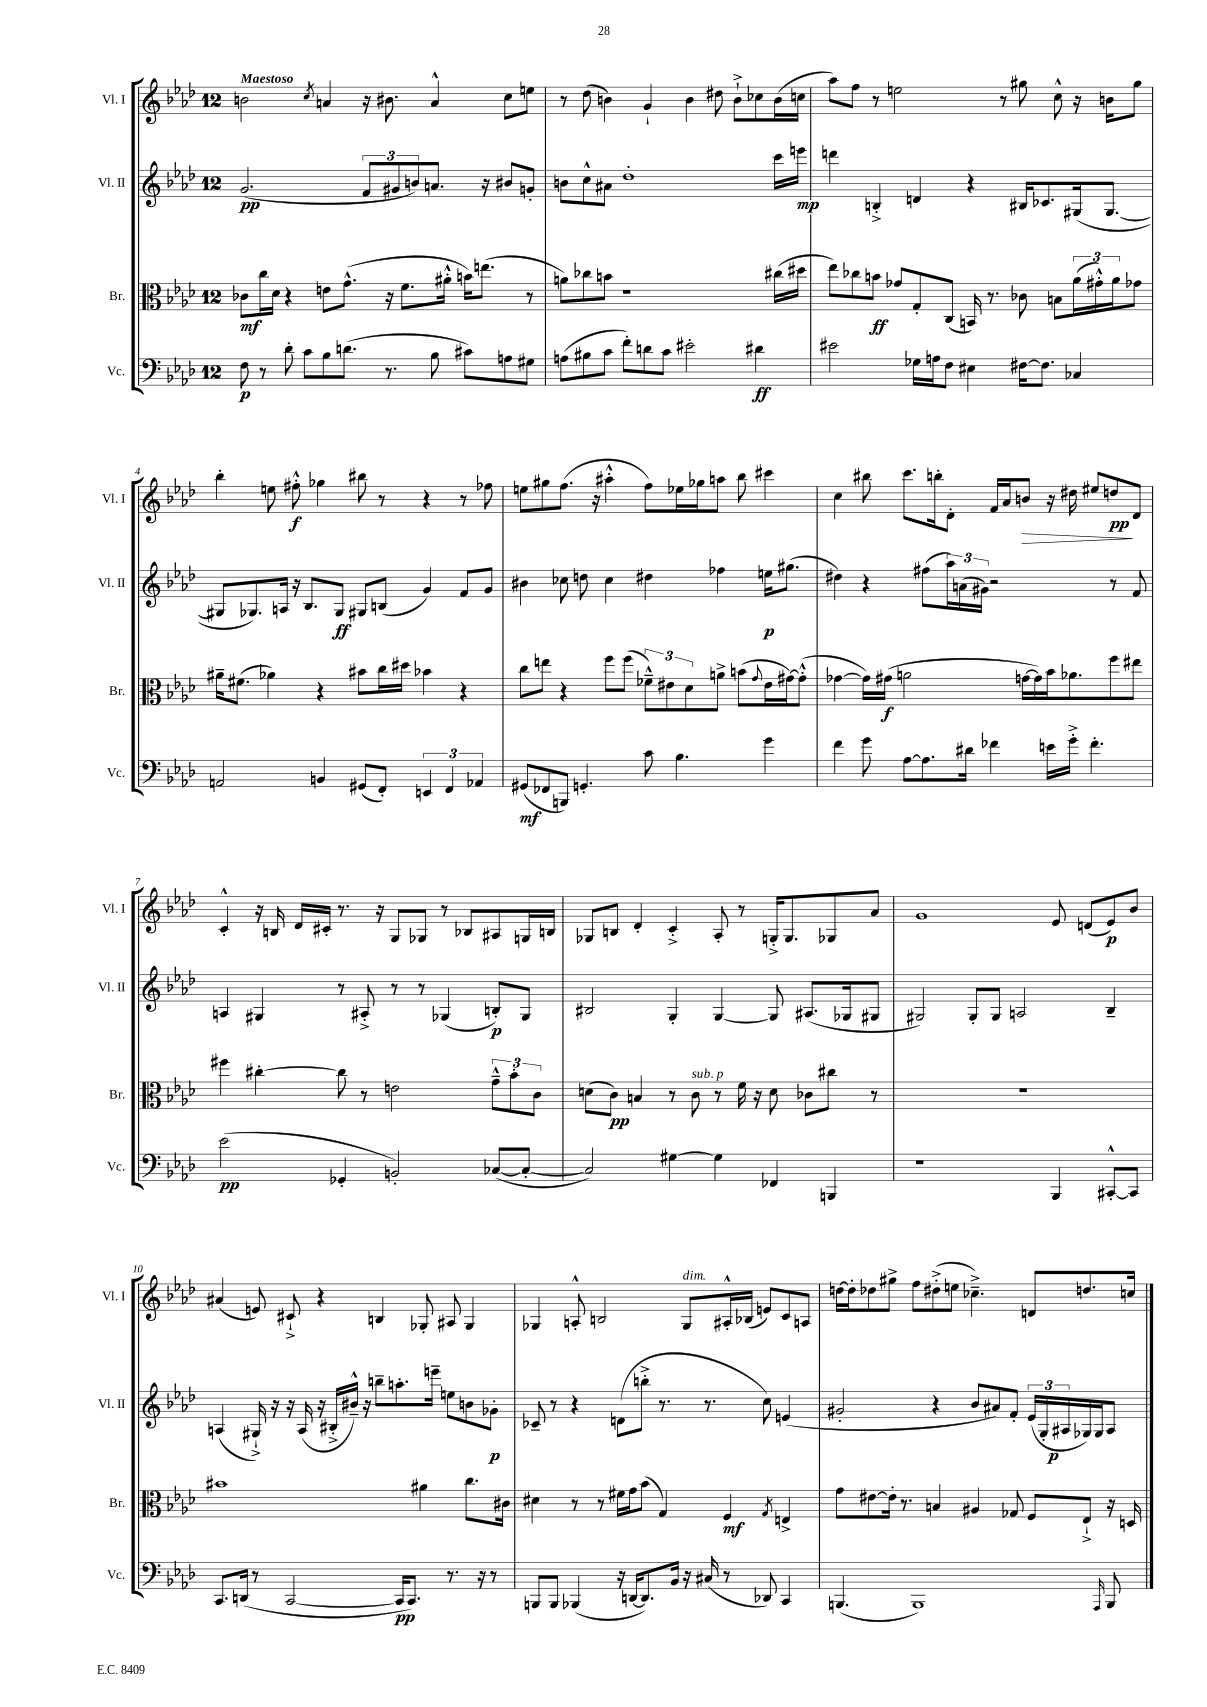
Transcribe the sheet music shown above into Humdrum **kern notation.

**kern	**kern	**kern	**kern
*staff4	*staff3	*staff2	*staff1
*clefF4	*clefC3	*clefG2	*clefG2
*k[b-e-a-d-]	*k[b-e-a-d-]	*k[b-e-a-d-]	*k[b-e-a-d-]
*M12/8	*M12/8	*M12/8	*M12/8
8F\	8c-\L	(2.g/	2b\
8r	16cc\L	.	.
.	16d-\JJ	.	.
8d-'\	4r	.	.
8c\L	.	.	.
.	.	.	8qcc/
8B-\	8e\L	.	4a/
(8.d\J	(8.g^^\J	.	.
.	.	12f/L	16r
8.r	16r	.	8.b#\
.	.	12g#/	.
.	8.f\L	.	.
.	.	12b/)	.
8B-\	.	8.a/J	4a^^/
.	16a#'^^\Jk	.	.
8c#\L)	16b\LK)	.	.
.	(8.ee\J	16r	.
8A\	.	8b#/L	8cc\L
8G#\J	8r	8g'/J	8ee\J
=	=	=	=
(8A\L	8a\L)	8b\L	8r
8B#\	8cc-\	8cc^^\	(8dd-\
8c\J	8b\J	8a#\J	4b\)
8f'\L)	1r	1dd-'	.
8d\	.	.	4g`/
8c\J	.	.	.
2e#'\	.	.	4b\
.	.	.	8dd#\
.	.	.	8b`^\L
4d#\	.	.	8cc-\
.	(16cc#\LL	16ccc\LL	(16b\L
.	16dd#\JJ	16eee\JJ	16cc\JJ
=	=	=	=
2e#\	8ee-\L)	4ddd\	8aa-\L)
.	8cc-\	.	8ff\J
.	8b\J	4B'^/	8r
.	8g-/L	.	2ee\
16G-\LL	8G'/	4d/	.
16A\J	.	.	.
8F\J	(8C/J	.	.
4E#\	16BB/)	4r	.
.	8.r	.	.
.	.	.	8r
[16F#\LK	8c-\	16B#/LK	8gg#\
8.F#\]J	.	8.c-/	.
.	8B\L	.	8cc^^\
4C-/	(24a-\L	(16G#/k	16r
.	24g#'^^\)	.	.
.	.	[8.G#/J	16b\LK
.	24a-\J	.	.
.	8g-\J	.	8gg#\J
=	=	=	=
2AA/	16a#~\LK	8G#/]L	4bb-'\
.	(8.f#\J	.	.
.	.	8.G-/)	.
.	4a-\)	.	8ee\
.	.	16A/Jk	.
.	.	16r	8ff#'^^\
.	.	8.B-/L	.
4BB/	4r	.	4gg-\
.	.	8G-/J	.
(8GG#/L	8b#\L	8G#/L	8bb#\
8FF'/J)	16cc\L	(8B/J	8r
.	16dd#\JJ	.	.
6EE/	4b-\	4g/)	4r
6FF/	.	.	.
.	4r	8f/L	8r
6AA-/	.	.	.
.	.	8g/J	8ff-\
=	=	=	=
(8GG#/L	8cc\L	4b#\	8ee\L
8FF-/	8ee\J	.	8gg#\
8BBB/J)	4r	8cc-\	(8.ff\J
4.GG'/	.	8dd\	.
.	.	.	16r
.	8ff\L	4cc-\	4aa#'^^\
.	(8ff\J	.	.
8c\	12f-~^^\L)	4dd#\	8ff\L)
.	12e#\	.	.
4.B-\	.	.	16ee-\L
.	12d-\	.	.
.	.	.	16gg-\J
.	8a^\J	4ff-\	8aa\J
.	(8b\L	.	8bb-\
.	8qqg/	.	.
4g\	16e#\L	16ee\LK	4ccc#\
.	[16g#\J)	(8.gg#\J	.
.	(8g#'^^\]J	.	.
=	=	=	=
4f\	[4g-\	4dd#\)	4cc\
8g\	16g-\]LL)	4r	8bb#\
.	(16g#\JJ	.	.
[8A-\L	2a\	.	8.ccc\L
8.A-\]	.	(8ff#\L	.
.	.	.	16bb'\k
.	.	24aa-\L)	8d-'\J
.	.	(24a\	.
16d#\Jk	.	.	.
.	.	24g#\JJ)	.
4f-\	.	2r	16f/LL
.	.	.	16a-/J
.	[16g\LL	.	8b/J
.	16g\])	.	.
16e\LL	16b-\J	.	16r
16g'^\JJ	8.a-\	.	16dd#\
4.f-'\	.	.	8ee#/L
.	8ff\	8r	8dd/
.	8ee#\J	8f/	8d-/J
=	=	=	=
(2e-\	4ff#\	4A/	4c'^^/
.	[4cc#'\	4G#/	16r
.	.	.	16B/
.	.	.	16d-/LL
.	.	.	16c#'/JJ
4GG-'/	8cc#\]	8r	8.r
.	8r	8A#'^/	.
.	.	.	16r
2BB'/)	2e\	8r	8G/L
.	.	8r	8G-/J
.	.	(4G-/	8r
.	.	.	8B-/L
([8C-/L	12g~^^\L	8B'/L)	8A#/
.	12b-'\	.	.
8C-'/_J	.	8G-/J	16G/L
.	12c\J	.	.
.	.	.	16B/JJ
=	=	=	=
2C-/])	(8d\L	2B#/	8G-/L
.	8c\J)	.	8B/J
.	4B/	.	4d-'/
[4G#\	8r	4G'/	4c'^/
.	8c\	.	.
4G#\]	8r	[4G/	8A-'/
.	16f\	.	8r
.	16r	.	.
4FF-/	8d\	8G/]	16G'^/LK
.	.	.	8.G/
.	8c-\L	(8.A#/L	.
4BBB/	8cc#\J	.	8G-/
.	.	16G-/k	.
.	8r	8G#/J	8a-/J
=	=	=	=
1r	1.r	2G#/)	1g
.	.	8G#'/L	.
.	.	8G#/J	.
.	.	2A/	.
4BBB-/	.	.	8e-/
.	.	.	(8d/L
[8CC#'^^/L	.	4B-~/	8e-/)
8CC#/]J	.	.	8b-/J
=	=	=	=
8.CC/L	1b#	(4A/	(4a#/
(16DD/Jk	.	.	.
8r	.	16G#`^/)	8e/)
.	.	16r	.
[2CC/	.	16r	8c#`^/
.	.	(16A/	.
.	.	16r	4r
.	.	16B#'^/LL	.
.	.	16b#~^^/JJ)	.
.	.	16r	.
.	.	8bb~\L	4B/
16CC/]LK	.	8.aa'\	.
8.CC/J)	.	.	.
.	4a#\	.	8G-'/
.	.	16eee~\Jk	.
8.r	.	8ee\L	8A#/
.	8.cc\L	8b\	4G-/
16r	.	.	.
8r	.	8g-'\J	.
.	16c#\Jk	.	.
=	=	=	=
8BBB/L	4d#\	8c-~/	4G-/
8BBB/J	.	8r	.
(4BBB-/	8r	4r	8A'^^/
.	8r	.	2B/
16r	16f#\LL	(8d\L	.
[16DD/LK	16g\J	.	.
8.DD/])	(8b-\J	8bb'^\J	.
.	4G/)	8.r	.
16BB-/Jk	.	.	.
16r	.	.	8G-/L
(16C#/	.	8.r	.
8r	4F/	.	16A#'^^/L
.	.	.	(16B-/JJ
8DD-/)	.	8cc\)	8e/L)
.	8qG/	.	.
4CC/	4E^/	(4e/	8c/
.	.	.	8A/J
=	=	=	=
(4.BBB/	8g\L	2g#'/	[16dd\LL
.	.	.	16dd'\]J
.	[8e#\	.	8dd-\
.	16e#'\]Jk	.	8gg#^\J
.	8.r	.	.
1BBB)	.	.	8ff\L
.	4B/	4r	(8dd#'^\
.	.	.	8ee\J
.	4A#/	8b-/L	4.cc-~^\)
.	.	8a#/)	.
.	8G-/	8f'/J	.
.	8F/L	(24e-/LL	8d/L
.	.	24G'/	.
.	.	24A#/	.
.	8E-`^/J	16G-/)	8.dd/
.	.	16G-/J	.
16qqAAA-/	.	.	.
8BBB/	16r	8A#/J	.
.	16D/	.	16cc/Jk
==	==	==	==
*-	*-	*-	*-
